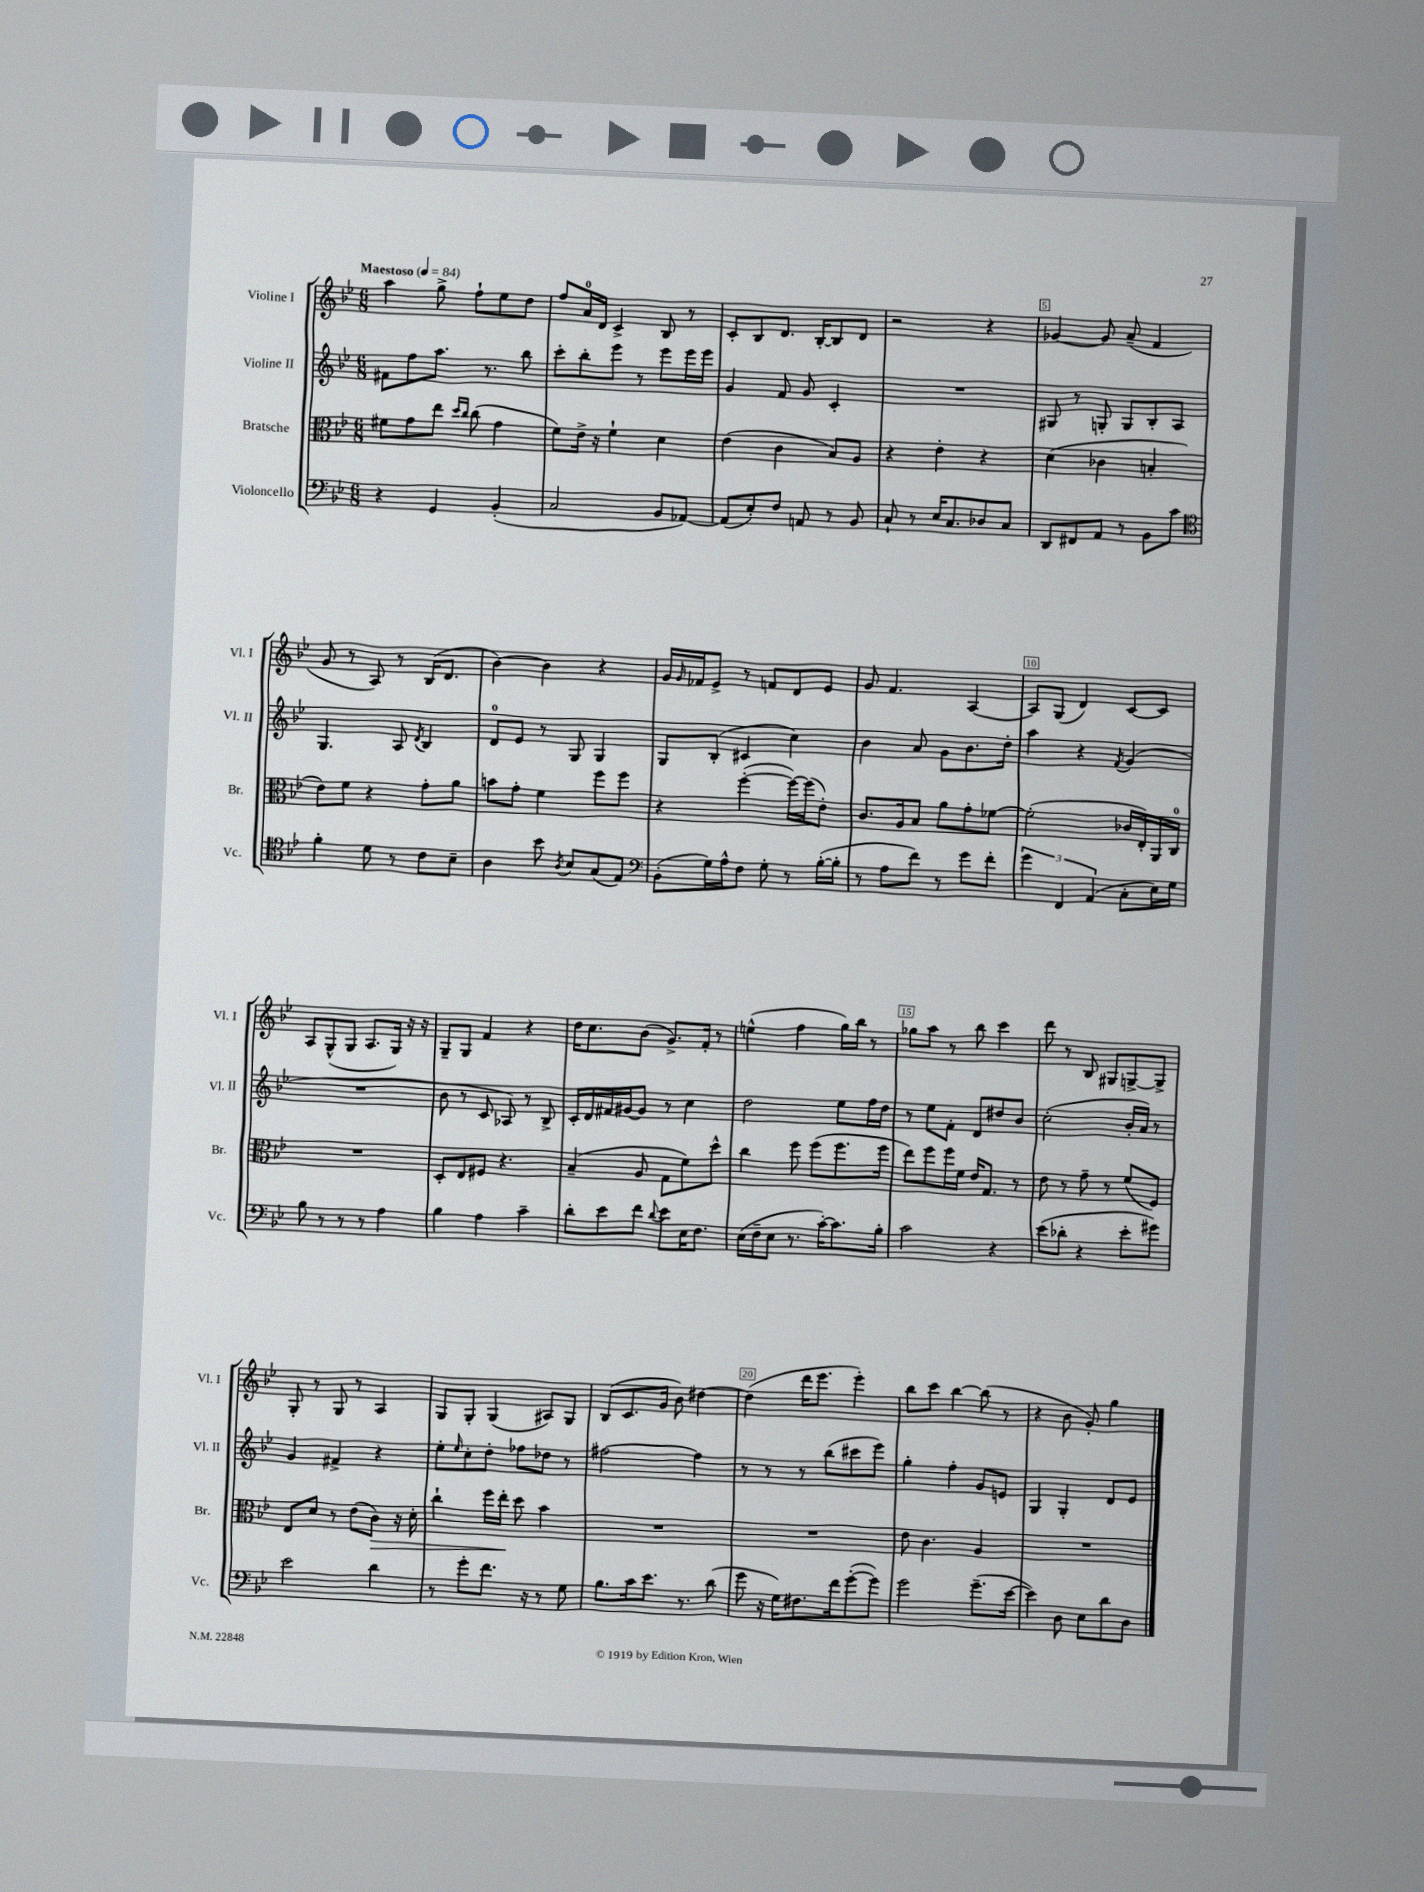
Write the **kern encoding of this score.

**kern	**kern	**dynam	**kern	**kern
*part4	*part3	*part3	*part2	*part1
*staff4	*staff3	*staff3	*staff2	*staff1
*I"Violoncello	*I"Bratsche	*	*I"Violine II	*I"Violine I
*I'Vc.	*I'Br.	*	*I'Vl. II	*I'Vl. I
*clefF4	*clefC3	*	*clefG2	*clefG2
*k[b-e-]	*k[b-e-]	*	*k[b-e-]	*k[b-e-]
*M6/8	*M6/8	*	*M6/8	*M6/8
*MM84	*MM84	*	*MM84	*MM84
=1	=1	=1	=1	=1
!	!	!	!	!LO:TX:a:B:t=Maestoso
4r	8f#X\L	.	8f#X\L	4aa\
.	8g\	.	8ff\	.
4GG/	8ee-\J	.	8.aa\J	8gg^\
.	16qqdd/LL	.	.	.
.	16qqcc/JJ	.	.	.
.	(8cc\	.	.	8ff`\L
.	.	.	8.r	.
(4BB-'/	4g\	.	.	8ee-\
.	.	.	8bb-\	8dd\J
=2	=2	=2	=2	=2
2C/	8f\L)	.	8ccc'\L	8ff/L
.	16e-^\Jk	.	8bb-'\	16a/L
.	16r	.	.	16d/JJ
.	4f`\	.	8eee-\J	4c^/
.	.	.	8r	.
8BB-/L	4d\	.	8eee-\L	8B-/
[8AA-X/J)	.	.	16eee-\L	8r
.	.	.	16eee-\JJ	.
=3	=3	=3	=3	=3
(8AA-/L]	(4e-\	.	4g/	8c'/L
8E-'/)	.	.	.	8B-/
8F/J	4c\	.	8f/	8.d/J
8AAn/	.	.	8g/	.
.	.	.	.	[16B-'/KL
8r	8B-/L)	.	4c'/	8B-/]
8BB-/	8A/J	.	.	8d/J
=4	=4	=4	=4	=4
8C`/	4r	.	2.r	2r
8r	.	.	.	.
16E-/KL	4e-'\	.	.	.
8.C/	.	.	.	.
8D-X/	4r	.	.	4r
8C/J	.	.	.	.
=5	=5	=5	=5	=5
8DD/L	(4d\	.	8G#X/	[4g-X/
8FF#X/	.	.	8r	.
8AA/J	4c-X\	.	8Gn'/	8g-/]
8r	.	.	8G/L	(8a~/
8BB-\L	4Bn'/	.	8B-'/	4f/
8c\J	.	.	8A/J	.
!!LO:LB:g=z
=6	=6	=6	=6	=6
*clefC4	*	*	*	*
4f'\	8e-\L)	.	4.G/	8g/
.	8f\J	.	.	8r
8d\	4r	.	.	8A/)
8r	.	.	8A/	8r
.	.	.	8qd/	.
8c\L	8g'\L	.	4B-/	(16B-/KL
.	.	.	.	8.d/J
8B-~\J	8a\J	.	.	.
=7	=7	=7	=7	=7
4A\	8bn\L	.	8d/L	[4b-\)
.	8g'\J	.	8e-/J	.
8b-\	4f\	.	8r	4b-\]
8qA/	.	.	.	.
8B-/L	.	.	8G/	.
(8G/	8ff\L	.	4G/	4r
8E-/J)	8ff\J	.	.	.
=8	=8	=8	=8	=8
*clefF4	*	*	*	*
(8BB-'\L	4r	.	8G/L	16g/LL
.	.	.	.	16qqg/
.	.	.	.	16f-X/J
16G\L)	.	.	(8B-'/J	8e-^/J
16A^^\J	.	.	.	.
8F\J	([4ff'\	.	4c#X/	8r
8G'\	.	.	.	8fn/L
8r	16ff\LL_)	.	4cc\)	8d/
.	(16ff\J]	.	.	.
([16B-'\LL	8e-'\J)	.	.	8e-/J
16B-'\JJ]	.	.	.	.
=9	=9	=9	=9	=9
8r	8.c/L	.	4b-\	8g/
8A\L	.	.	.	4.f/
.	16A/k	.	.	.
8f\J)	8B-/J	.	8a/	.
8r	8a\L	.	8g\L	.
8g\L	8g'\	.	8.b-\	[4A/
8f'\J	[8f-X\J	.	.	.
.	.	.	16dd'\Jk	.
=10	=10	=10	=10	=10
6g\	(2f-'\]	.	4aa\	8A/L]
.	.	.	.	(8G/J
6FF/	.	.	.	.
.	.	.	4r	4d/)
(6AA/	.	.	.	.
.	.	.	8qf/	.
8C'\L	16c-X/LL	.	(4g/	[8c/L
.	16E-'/)	.	.	.
16E-\L)	16AA/	.	.	8c/J]
16G\JJ	16C/JJ	.	.	.
!!LO:LB:g=z
=11	=11	=11	=11	=11
8B-\	2.r	.	2.r	8A/L
8r	.	.	.	(8G^^/
8r	.	.	.	8G/J
8r	.	.	.	8.A/L
4A\	.	.	.	.
.	.	.	.	16G/Jk)
.	.	.	.	16r
.	.	.	.	16r
=12	=12	=12	=12	=12
4B-\	8D'/L	.	8b-\	8G~/L
.	8E-/	.	8r	8G/J
4A\	8F#X/J	.	8c/	4f/
.	4.r	.	8A-X/)	.
4c~\	.	.	8r	4r
.	.	.	8B-^/	.
=13	=13	=13	=13	=13
8d'\L	(4B-~/	.	16c'/LL	16dd\KL
.	.	.	16d/	8.cc\
8e-\	.	.	16f#X/	.
.	.	.	[16g#X/J	.
8f\J	8A/	.	8g#/J]	(8b-\J
8qqd/	.	.	.	.
8e-\L	8G\L	.	8r	8.g^/L)
16E-\K	8f\)	.	4cc\	.
8.F\J	.	.	.	16f'/Jk
.	8dd^^\J	.	.	8r
=14	=14	=14	=14	=14
(16E-\LL	4cc\	.	2dd\	(4een^^\
16F~\J	.	.	.	.
8E-\J	.	.	.	.
8.r	8ff\	.	.	4ff\
.	(8ff\L	.	.	.
[16c'\KL)	.	.	.	.
8.c\]	8.ff\	.	8ee-\L	16gg\LL)
.	.	.	.	16bb-\JJ
.	.	.	16ff\L	8r
16B-'\Jk	16ff\Jk	.	16dd\JJ	.
=15	=15	=15	=15	=15
2c\	8ee-\L)	.	8r	8gg-X\L
.	8ff\	.	8ee-\L	8aa\J
.	16ff\L	.	8f'\J	8r
.	16f\JJ	.	.	.
.	16e-/KL	.	8d/L	8bb-\
.	8.G/J	.	.	.
4r	.	.	8dd#X/	4ccc\
.	8r	.	8b-/J	.
=16	=16	=16	=16	=16
(8e-\L	8e-\	.	(2cc'\	8ddd\
8d-X'\J	8r	.	.	8r
4r	8g~\	.	.	8B-/
.	8r	.	.	8G#X/L
8e-'\L	(8f/L	.	16b-'/LL	[8Gn^/
.	.	.	16a/JJ)	.
8g#X\J)	8F/J)	.	8r	8G^/J]
!!LO:LB:g=z
=17	=17	=17	=17	=17
2e-\	8E-/L	.	4g/	8G'/
.	8d/J	.	.	8r
.	8r	.	4f#X^/	8G/
.	(8e-\L	.	.	8r
!	!	!LO:HP:b	!	!
4d\	8c\J)	>	4r	4A/
.	16r	.	.	.
.	16d'\	.	.	.
=18	=18	=18	=18	=18
8r	4cc`\	.	8ee-'\L	8G/L
.	.	.	16qqee-/	.
8g'\L	.	.	8cc'\	8G'/J
8.f\J	16ff\LL	.	8dd'\J	(4G/
.	16ee-'\JJ	.	.	.
.	8dd\	]	8ff-X\L	.
16r	.	.	.	.
8r	4b-\	.	8dd-X\J	8A#X/L)
8G\	.	.	8r	8G/J
=19	=19	=19	=19	=19
8.B-\L	2.r	.	[2ff#X\	(8B-/L
.	.	.	.	8.c/
16c\k	.	.	.	.
8.e-\J	.	.	.	.
.	.	.	.	16g/Jk
.	.	.	.	8b-\)
8.r	.	.	.	.
.	.	.	4ff#\]	[4dd#X\
(8d\	.	.	.	.
=20	=20	=20	=20	=20
8g\	2.r	.	8r	(4dd#\]
16r	.	.	8r	.
16G\KL)	.	.	.	.
8.F#X\	.	.	8r	16ddd\KL
.	.	.	.	8.eee-\J
.	.	.	(8bb-\L	.
16f\k	.	.	.	.
([8g'\	.	.	8ccc#X\	4eee-'\)
8g\J])	.	.	8eee-\J)	.
=21	=21	=21	=21	=21
2g\	8e-\	.	4gg'\	8bb-\L
.	4.c\	.	.	8ccc\J
.	.	.	4ff'\	[4bb-\
(8.g~\L	4A/	.	8g/L	(8bb-\]
.	.	.	8en/J	8r
[16e-\Jk	.	.	.	.
=22	=22	=22	=22	=22
4e-\])	2.r	.	4G/	4r
8D\	.	.	4G'/	8b-\
8E-\L	.	.	.	8g'/)
8d\	.	.	8d/L	4gg\
8D\J	.	.	8e-/J	.
==	==	==	==	==
*-	*-	*-	*-	*-
